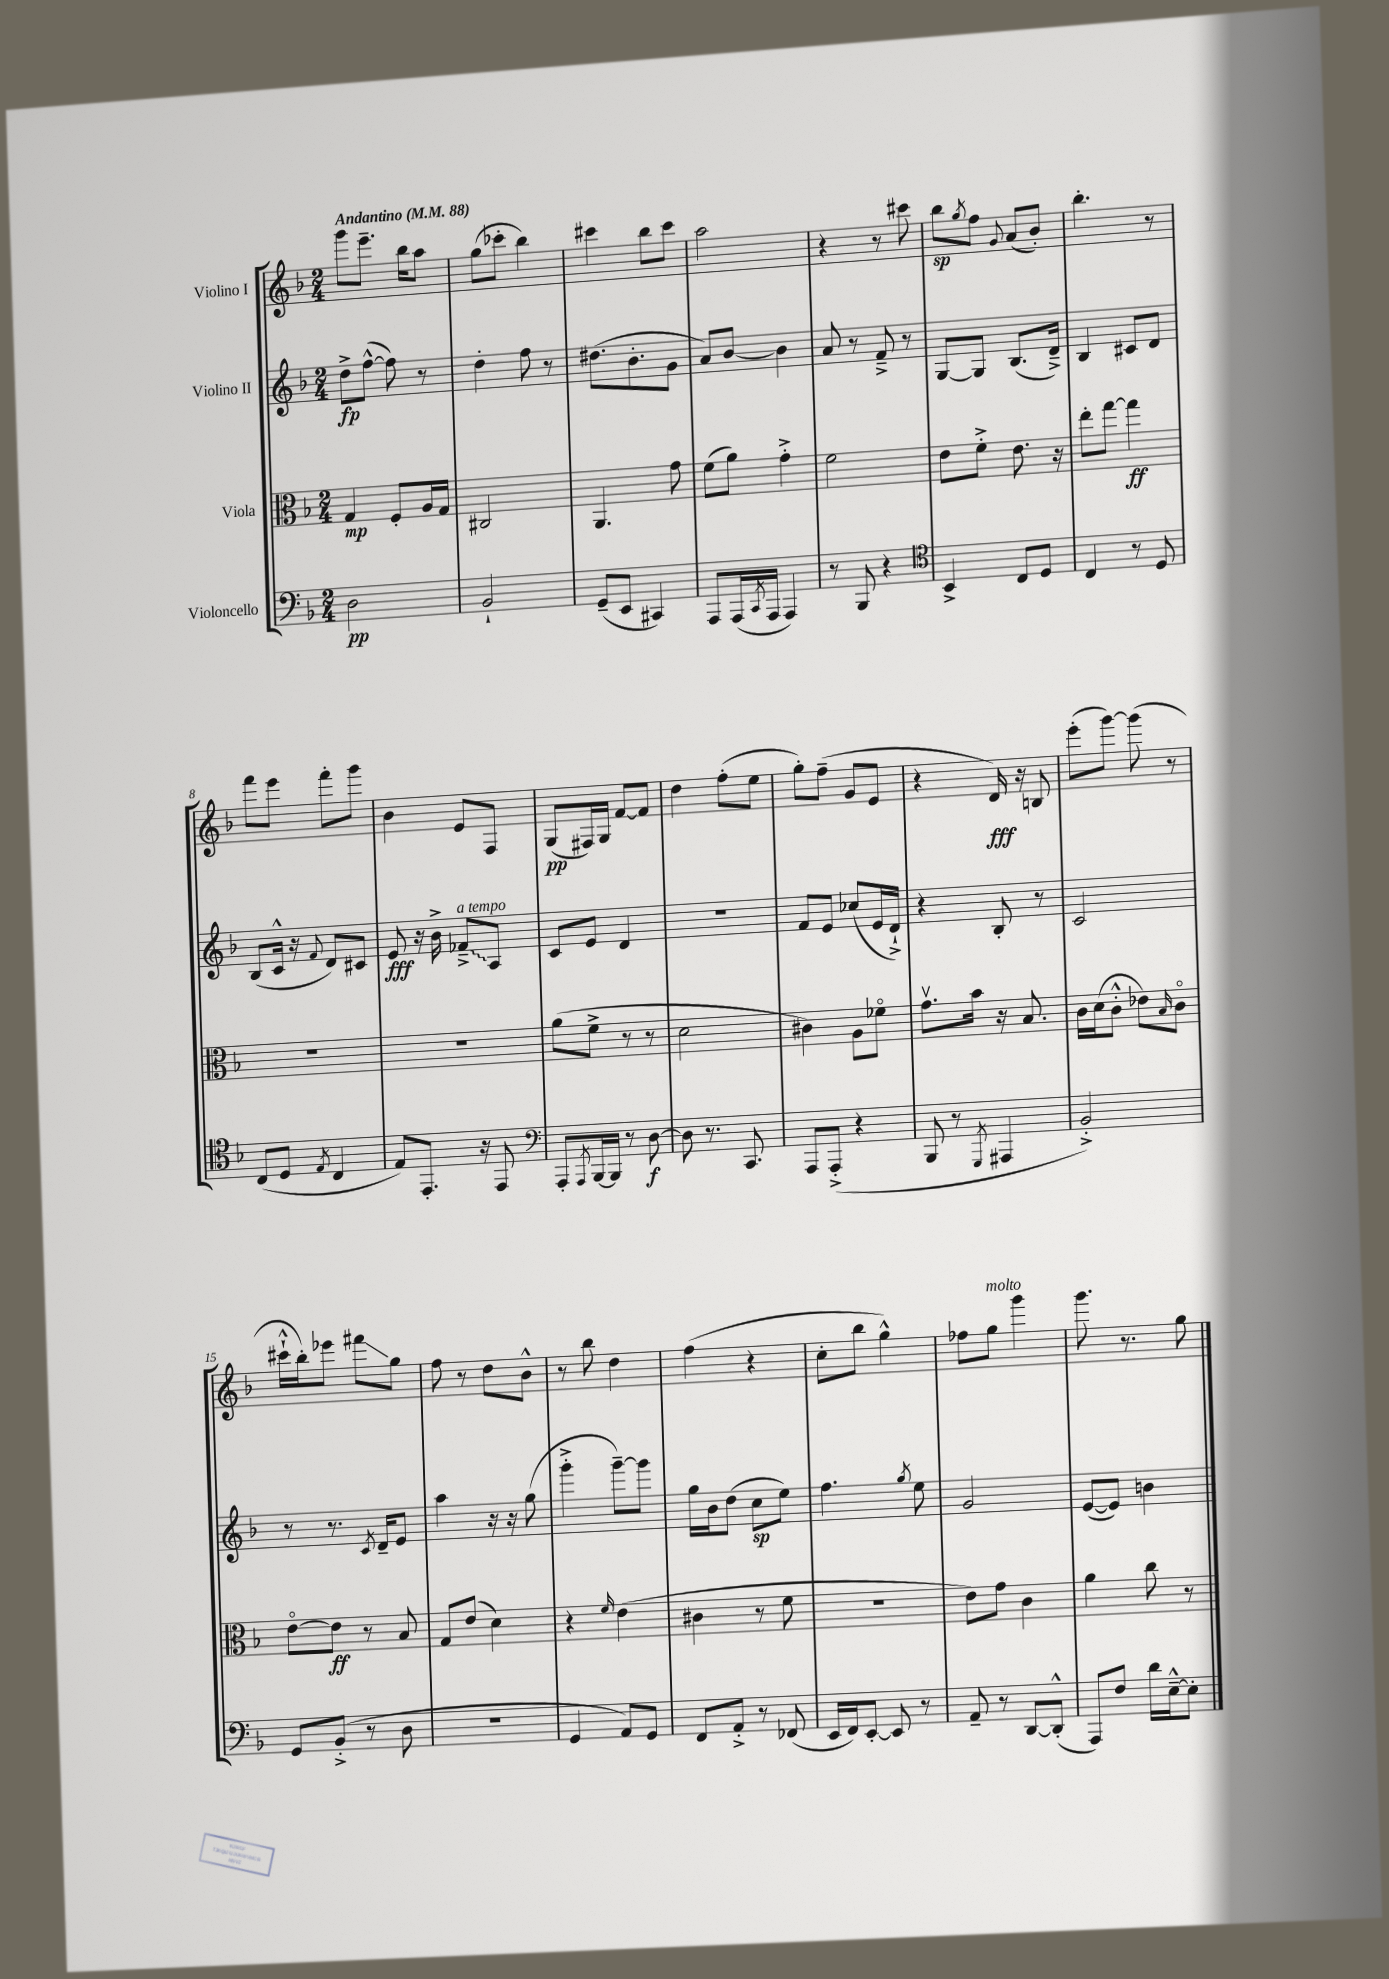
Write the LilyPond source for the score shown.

<<
\new StaffGroup <<
\new Staff = "s0" \with { instrumentName = "Violino I" } {
    \clef treble \key f \major \numericTimeSignature \time 2/4 \tempo "Andantino" 4 = 88
    g'''8 e'''8.-- bes''16 a''8 |
    g''8( ces'''8-. bes''4) |
    cis'''4 bes''8 cis'''8 |
    a''2 |
    r4 r8 cis'''8 |
    bes''8\sp \acciaccatura { g''8 } f''8 \appoggiatura { g'8 } a'8( bes'8-.) |
    bes''4.-. r8 |
    f'''8 e'''8 f'''8-. g'''8 |
    bes'4 e'8 f8 |
    g8\pp( fis16) g16 f'8~ f'8 |
    d''4 f''8-.( e''8 |
    g''8-.) f''8--( g'8 e'8 |
    r4 d'16\fff) r16 b8 |
    e'''8-.( g'''8~) g'''8( r8 |
    cis'''16-!-^ bes''16-.) ees'''8 fis'''8\glissando g''8 |
    f''8 r8 d''8 bes'8-^ |
    r8 bes''8 d''4 |
    f''4( r4 |
    c''8-. bes''8 g''4-^) |
    fes''8 g''8^\markup { \italic "molto" } g'''4 |
    g'''8. r8. g''8 \bar "|." |
}
\new Staff = "s1" \with { instrumentName = "Violino II" } {
    \clef treble \key f \major \numericTimeSignature \time 2/4
    d''8->\fp f''8~-^( f''8) r8 |
    d''4-. f''8 r8 |
    dis''8.( bes'8.-. g'8 |
    a'8) bes'8~ bes'4 |
    a'8 r8 f'8---> r8 |
    g8~ g8 bes8.( d'16--->) |
    bes4 cis'8 d'8 |
    bes8( c'16-^ r16 \appoggiatura { f'8 } d'8) cis'8 |
    e'8\fff r16 bes'16-> \once \override Glissando.style = #'zigzag fes'8--->\glissando^\markup { \italic "a tempo" } a8 |
    c'8 e'8 d'4 |
    r2 |
    f'8 e'8 ces''8( e'16 d'16-!->) |
    r4 bes8-. r8 |
    c'2 |
    r8 r8. \acciaccatura { c'8 } d'16-- e'8 |
    a''4 r16 r16 g''8( |
    g'''4-.-> g'''8~--) g'''8 |
    g''16 bes'16 d''8( c''8\sp e''8) |
    f''4. \acciaccatura { g''8 } e''8 |
    g'2 |
    e'8~( e'8) b'4 \bar "|." |
}
\new Staff = "s2" \with { instrumentName = "Viola" } {
    \clef alto \key f \major \numericTimeSignature \time 2/4
    g4\mp f8-. a16 g16 |
    cis2 |
    a,4. g'8 |
    f'8( a'8) g'4-.-> |
    f'2 |
    e'8 f'8-.-> e'8. r16 |
    e''8-. g''8~ g''4\ff |
    R2 |
    R2 |
    a'8( f'8-> r8 r8 |
    d'2 |
    cis'4) a8 fes'8\flageolet |
    g'8.\upbow bes'16 r16 bes8. |
    c'16 d'16( c'8-.-^ ees'8) \grace { bes16 } c'8\flageolet |
    e'8~\flageolet e'8\ff r8 bes8 |
    g8 e'8( d'4) |
    r4 \grace { f'16 } e'4( |
    cis'4 r8 f'8 |
    R2 |
    e'8) g'8 c'4 |
    a'4 c''8 r8 \bar "|." |
}
\new Staff = "s3" \with { instrumentName = "Violoncello" } {
    \clef bass \key f \major \numericTimeSignature \time 2/4
    d2\pp |
    bes,2-! |
    g,8--( e,8 cis,4) |
    a,,8 a,,16( \acciaccatura { c,8 } a,,16 a,,4) |
    r8 bes,,8 r4 |
    \clef tenor bes,4-> c8 d8 |
    c4 r8 d8 |
    c8( d8 \acciaccatura { e8 } c4 |
    e8) e,8.-. r16 e,8 |
    \clef bass a,,8-. \acciaccatura { a,,8 } bes,,16~ bes,,16 r8 d8~\f |
    d8 r8. c,8. |
    a,,8 a,,8-.->( r4 |
    bes,,8 r8 \acciaccatura { g,,8 } ais,,4 |
    bes,2-.->) |
    g,8 bes,8-.->( r8 d8 |
    R2 |
    g,4 a,8) g,8 |
    f,8 a,8-.-> r8 fes,8( |
    e,16 f,16) e,8~-. e,8 r8 |
    a,8-- r8 d,8~ d,8-.-^( |
    a,,8) f8 d'16 e16~---^ e8-. \bar "|." |
}
>>
>>
